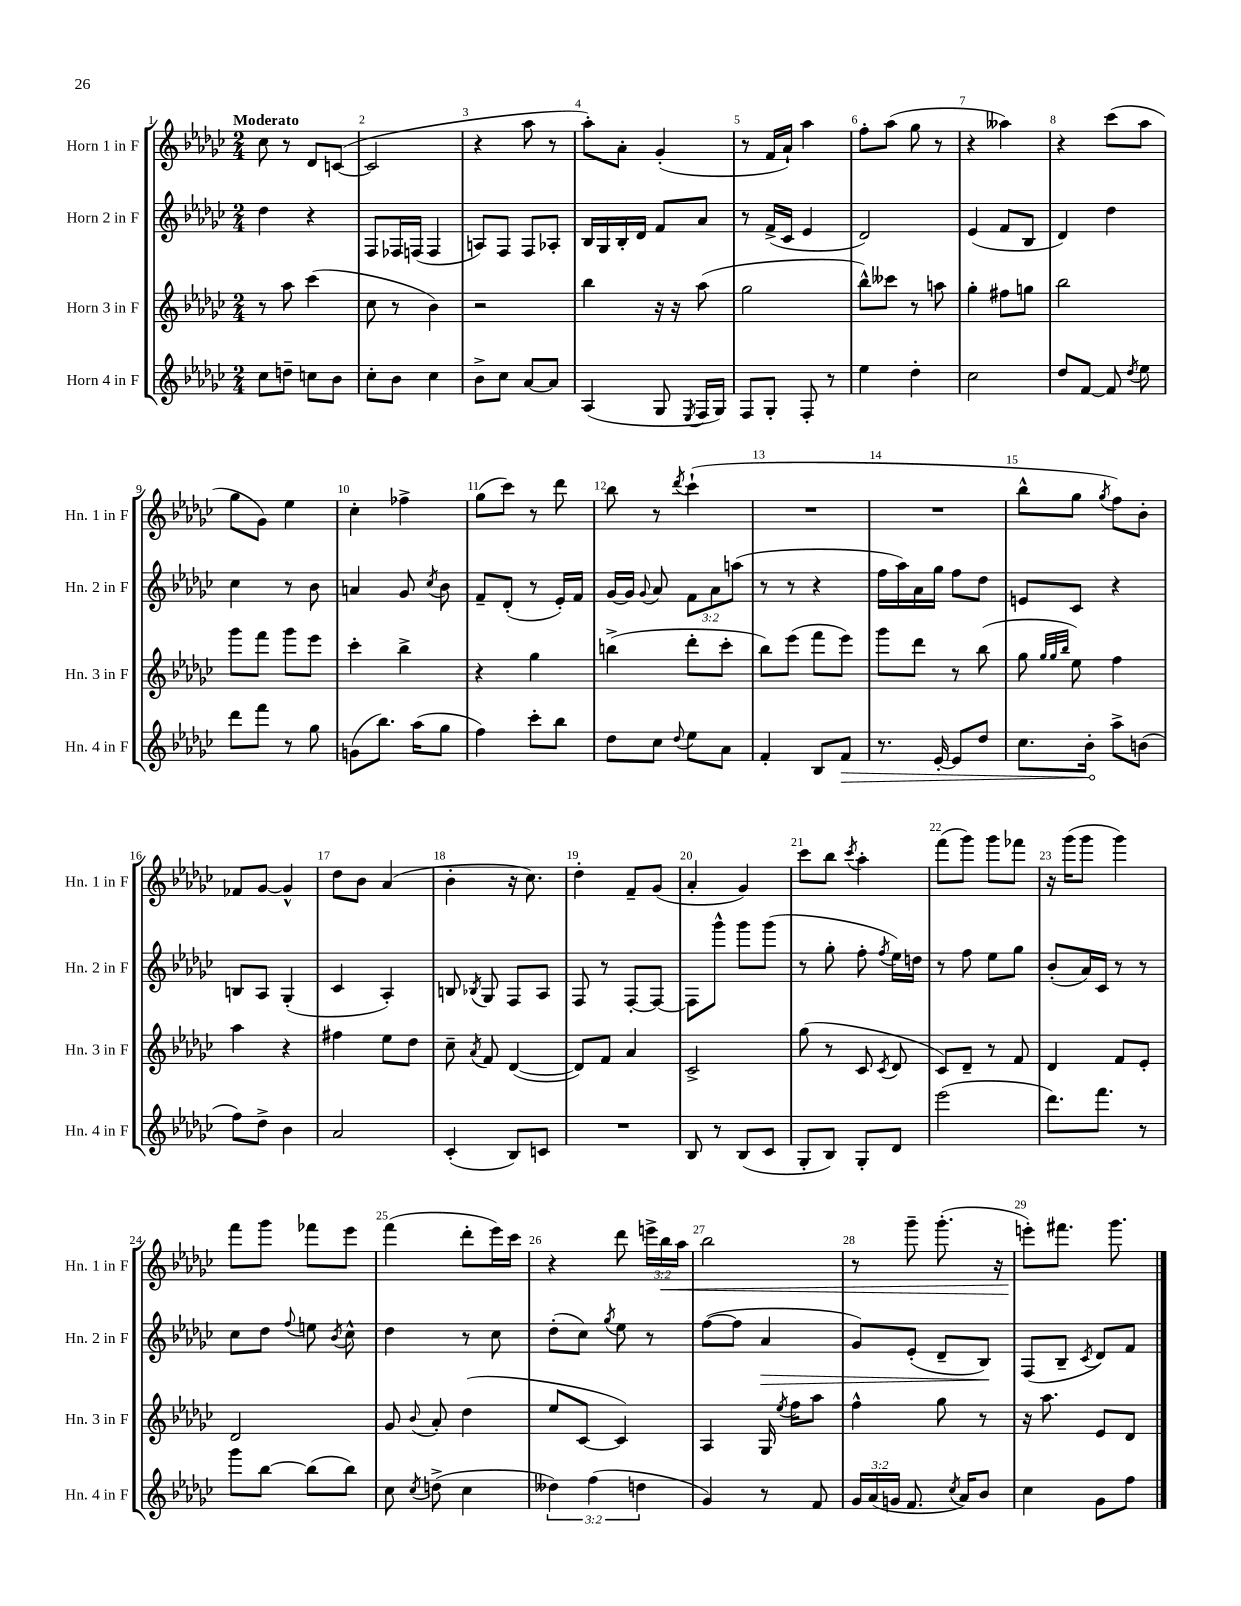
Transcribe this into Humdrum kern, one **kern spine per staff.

**kern	**dynam	**kern	**kern	**dynam	**kern	**dynam
*part4	*part4	*part3	*part2	*part2	*part1	*part1
*staff4	*staff4	*staff3	*staff2	*staff2	*staff1	*staff1
*I"Horn 4 in F	*	*I"Horn 3 in F	*I"Horn 2 in F	*	*I"Horn 1 in F	*
*I'Hn. 4 in F	*	*I'Hn. 3 in F	*I'Hn. 2 in F	*	*I'Hn. 1 in F	*
*clefG2	*	*clefG2	*clefG2	*	*clefG2	*
*k[b-e-a-d-g-c-]	*	*k[b-e-a-d-g-c-]	*k[b-e-a-d-g-c-]	*	*k[b-e-a-d-g-c-]	*
*M2/4	*	*M2/4	*M2/4	*	*M2/4	*
=1	=1	=1	=1	=1	=1	=1
!	!	!	!	!	!LO:TX:a:B:t=Moderato	!
8cc-\L	.	8r	4dd-\	.	8cc-\	.
8ddn~\J	.	8aa-\	.	.	8r	.
8ccn\L	.	(4ccc-\	4r	.	8d-/L	.
8b-\J	.	.	.	.	([8cn/J	.
=2	=2	=2	=2	=2	=2	=2
8cc-'\L	.	8cc-\	8F/L	.	2c/]	.
8b-\J	.	8r	16F-X/L	.	.	.
.	.	.	(16Fn/JJ	.	.	.
4cc-\	.	4b-\)	4F/	.	.	.
=3	=3	=3	=3	=3	=3	=3
8b-^\L	.	2r	8An/L)	.	4r	.
8cc-\J	.	.	8F/J	.	.	.
[8a-/L	.	.	8F/L	.	8aa-\	.
8a-/J]	.	.	8A-X'/J	.	8r	.
=4	=4	=4	=4	=4	=4	=4
(4A-/	.	4bb-\	16B-/LL	.	8aa-'\L)	.
.	.	.	16G-/	.	.	.
.	.	.	16B-'/	.	8a-'\J	.
.	.	.	16d-/JJ	.	.	.
8G-/	.	16r	8f/L	.	(4g-'/	.
.	.	16r	.	.	.	.
8qE-/	.	.	.	.	.	.
16F/LL	.	(8aa-\	8a-/J	.	.	.
16G-/JJ)	.	.	.	.	.	.
=5	=5	=5	=5	=5	=5	=5
8F/L	.	2gg-\	8r	.	8r	.
8G-'/J	.	.	(16f^/LL	.	16f/LL	.
.	.	.	16c-/JJ	.	16a-`/JJ)	.
8F'/	.	.	4e-/	.	4aa-\	.
8r	.	.	.	.	.	.
=6	=6	=6	=6	=6	=6	=6
4ee-\	.	8bb-^^\L)	2d-/)	.	8ff'\L	.
.	.	8ccc--X\J	.	.	(8aa-\J	.
4dd-'\	.	8r	.	.	8gg-\	.
.	.	8aan\	.	.	8r	.
=7	=7	=7	=7	=7	=7	=7
2cc-\	.	4gg-'\	(4e-/	.	4r	.
.	.	8ff#X\L	8f/L	.	4aa--X\)	.
.	.	8ggn\J	8B-/J	.	.	.
=8	=8	=8	=8	=8	=8	=8
8dd-/L	.	2bb-\	4d-/)	.	4r	.
[8f/J	.	.	.	.	.	.
8f/]	.	.	4dd-\	.	(8ccc-\L	.
8qdd-/	.	.	.	.	.	.
8ee-\	.	.	.	.	8aa-\J	.
!!LO:LB:g=z
=9	=9	=9	=9	=9	=9	=9
8ddd-\L	.	8ggg-\L	4cc-\	.	8gg-\L	.
8fff\J	.	8fff\J	.	.	8g-\J)	.
8r	.	8ggg-\L	8r	.	4ee-\	.
8gg-\	.	8eee-\J	8b-\	.	.	.
=10	=10	=10	=10	=10	=10	=10
(8gn\L	.	4ccc-'\	4an/	.	4cc-'\	.
8.bb-\J)	.	.	.	.	.	.
.	.	4bb-^\	8g-/	.	4ff-X^\	.
(16aa-\KL	.	.	.	.	.	.
.	.	.	8qcc-/	.	.	.
8gg-\J	.	.	8b-\	.	.	.
=11	=11	=11	=11	=11	=11	=11
4ff\)	.	4r	8f~/L	.	(8gg-\L	.
.	.	.	(8d-'/J	.	8ccc-\J)	.
8ccc-'\L	.	4gg-\	8r	.	8r	.
8bb-\J	.	.	16e-'/LL)	.	8ddd-\	.
.	.	.	16f/JJ	.	.	.
=12	=12	=12	=12	=12	=12	=12
8dd-\L	.	(4bbn^\	[16g-/LL	.	8bb-\	.
.	.	.	16g-/JJ]	.	.	.
.	.	.	8qqg-/	.	.	.
8cc-\J	.	.	8a-/	.	8r	.
8qqdd-/	.	.	.	.	8qddd-/	.
8ee-\L	.	8ddd-'\L	12f\L	.	(4ccc-`\	.
.	.	.	12a-\	.	.	.
8a-\J	.	8ccc-'\J	.	.	.	.
.	.	.	(12aan\J	.	.	.
=13	=13	=13	=13	=13	=13	=13
4f'/	.	8bb-\L)	8r	.	2r	.
.	.	(8eee-\J	8r	.	.	.
8B-/L	.	8fff\L	4r	.	.	.
!	!LO:HP:b	!	!	!	!	!
8f/J	>	8eee-\J)	.	.	.	.
=14	=14	=14	=14	=14	=14	=14
8.r	.	8ggg-\L	16ff\LL	.	2r	.
.	.	.	16aa-\)	.	.	.
.	.	8ddd-\J	16a-\	.	.	.
[16e-'/	.	.	16gg-\JJ	.	.	.
8e-/L]	.	8r	8ff\L	.	.	.
8dd-/J	.	(8bb-\	8dd-\J	.	.	.
=15	=15	=15	=15	=15	=15	=15
8.cc-\L	.	8gg-\	8en/L	.	8bb-^^\L	.
.	.	32qqgg-/LLL	.	.	.	.
.	.	32qqgg-/	.	.	.	.
.	.	32qqbb-/JJJ	.	.	.	.
.	.	8ee-\)	8c-/J	.	8gg-\J	.
16b-'\Jk	.	.	.	.	.	.
.	.	.	.	.	8qgg-/	.
8aa-^\L	]	4ff\	4r	.	8ff\L)	.
(8bn\J	.	.	.	.	8b-'\J	.
!!LO:LB:g=z
=16	=16	=16	=16	=16	=16	=16
8ff\L)	.	4aa-\	8Bn/L	.	8f-X/L	.
8dd-^\J	.	.	8A-/J	.	[8g-/J	.
4b-\	.	4r	(4G-'/	.	4g-^^/]	.
=17	=17	=17	=17	=17	=17	=17
2a-/	.	4ff#X\	4c-/	.	8dd-\L	.
.	.	.	.	.	8b-\J	.
.	.	8ee-\L	4A-'/)	.	(4a-/	.
.	.	8dd-\J	.	.	.	.
=18	=18	=18	=18	=18	=18	=18
(4c-'/	.	8cc-~\	8Bn/	.	4b-'\	.
.	.	8qa-/	8qB-X/	.	.	.
.	.	8f/	8G-/	.	.	.
8B-/L)	.	([4d-/	8F/L	.	16r	.
.	.	.	.	.	8.cc-\)	.
8cn/J	.	.	8A-/J	.	.	.
=19	=19	=19	=19	=19	=19	=19
2r	.	8d-/L])	8F/	.	4dd-'\	.
.	.	8f/J	8r	.	.	.
.	.	4a-/	[8F'/L	.	8f~/L	.
.	.	.	8F/J_	.	(8g-/J	.
=20	=20	=20	=20	=20	=20	=20
8B-/	.	2c-^/	8F\L]	.	4a-'/	.
8r	.	.	8ggg-^^\J	.	.	.
(8B-/L	.	.	8ggg-\L	.	4g-/)	.
8c-/J	.	.	(8ggg-\J	.	.	.
=21	=21	=21	=21	=21	=21	=21
8G-'/L	.	(8gg-\	8r	.	8ccc-\L	.
8B-/J)	.	8r	8gg-'\	.	8bb-\J	.
.	.	.	.	.	8qccc-/	.
8G-'/L	.	8c-/	8ff'\	.	4aa-'\	.
.	.	8qc-/	8qff/	.	.	.
8d-/J	.	8d-/	16ee-\LL)	.	.	.
.	.	.	16ddn\JJ	.	.	.
=22	=22	=22	=22	=22	=22	=22
(2eee-\	.	8c-/L)	8r	.	(8fff\L	.
.	.	8d-~/J	8ff\	.	8ggg-\J)	.
.	.	8r	8ee-\L	.	8ggg-\L	.
.	.	8f/	8gg-\J	.	8fff-X\J	.
=23	=23	=23	=23	=23	=23	=23
8.ddd-\L)	.	4d-/	(8b-'/L	.	16r	.
.	.	.	.	.	(16ggg-\KL	.
.	.	.	16a-/L)	.	8ggg-\J	.
8.fff\J	.	.	16c-/JJ	.	.	.
.	.	8f/L	8r	.	4ggg-\)	.
8r	.	8e-'/J	8r	.	.	.
!!LO:LB:g=z
=24	=24	=24	=24	=24	=24	=24
8ggg-\L	.	2d-/	8cc-\L	.	8fff\L	.
[8bb-\J	.	.	8dd-\J	.	8ggg-\J	.
.	.	.	8qqff/	.	.	.
(8bb-\L]	.	.	8een\	.	8fff-X\L	.
.	.	.	8qb-/	.	.	.
8bb-\J)	.	.	8cc-^^\	.	8eee-\J	.
=25	=25	=25	=25	=25	=25	=25
8cc-\	.	8g-/	4dd-\	.	(4fff\	.
8qcc-/	.	8qqb-/	.	.	.	.
(8ddn^\	.	8a-'/	.	.	.	.
4cc-\	.	(4dd-\	8r	.	8ddd-'\L	.
.	.	.	8cc-\	.	16eee-\L)	.
.	.	.	.	.	16ccc-\JJ	.
=26	=26	=26	=26	=26	=26	=26
6dd--X\)	.	8ee-/L	(8dd-'\L	.	4r	.
.	.	[8c-/J	8cc-\J)	.	.	.
(6ff\	.	.	.	.	.	.
.	.	.	8qgg-/	.	.	.
.	.	4c-/])	8ee-\	.	8ddd-\	.
6ddn\	.	.	.	.	.	.
.	.	.	8r	.	24eeen^\LL	.
!	!	!	!	!	!	!LO:HP:b
.	.	.	.	.	24bb-\	<
.	.	.	.	.	24aa-\JJ	.
=27	=27	=27	=27	=27	=27	=27
4g-/)	.	4A-/	([8ff\L	.	2bb-\	.
.	.	.	8ff\J]	.	.	.
!	!	!	!	!LO:HP:b	!	!
8r	.	16G-/	4a-/	>	.	.
.	.	8qee-/	.	.	.	.
.	.	16ff\KL	.	.	.	.
8f/	.	8aa-\J	.	.	.	.
=28	=28	=28	=28	=28	=28	=28
24g-/LL	.	4ff^^\	8g-/L)	.	8r	.
(24a-/	.	.	.	.	.	.
24gn/JJ	.	.	.	.	.	.
8.f/	.	.	(8e-'/J	.	8ggg-~\	.
.	.	8gg-\	8d-~/L	.	(8.ggg-'\	.
8qcc-/	.	.	.	.	.	.
16a-/KL)	.	.	.	.	.	.
8b-/J	.	8r	8B-/J)	.	.	.
.	.	.	.	.	16r	.
.	.	.	.	]	.	.
=29	=29	=29	=29	=29	=29	=29
4cc-\	.	16r	(8F/L	.	8eeen'\L)	.
.	.	8.aa-\	.	.	.	.
.	.	.	8B-~/J	.	8.fff#X\J	[
.	.	.	8qc-/	.	.	.
8g-\L	.	8e-/L	8d-/L)	.	.	.
.	.	.	.	.	8.ggg-\	.
8ff\J	.	8d-/J	8f/J	.	.	.
==	==	==	==	==	==	==
*-	*-	*-	*-	*-	*-	*-
